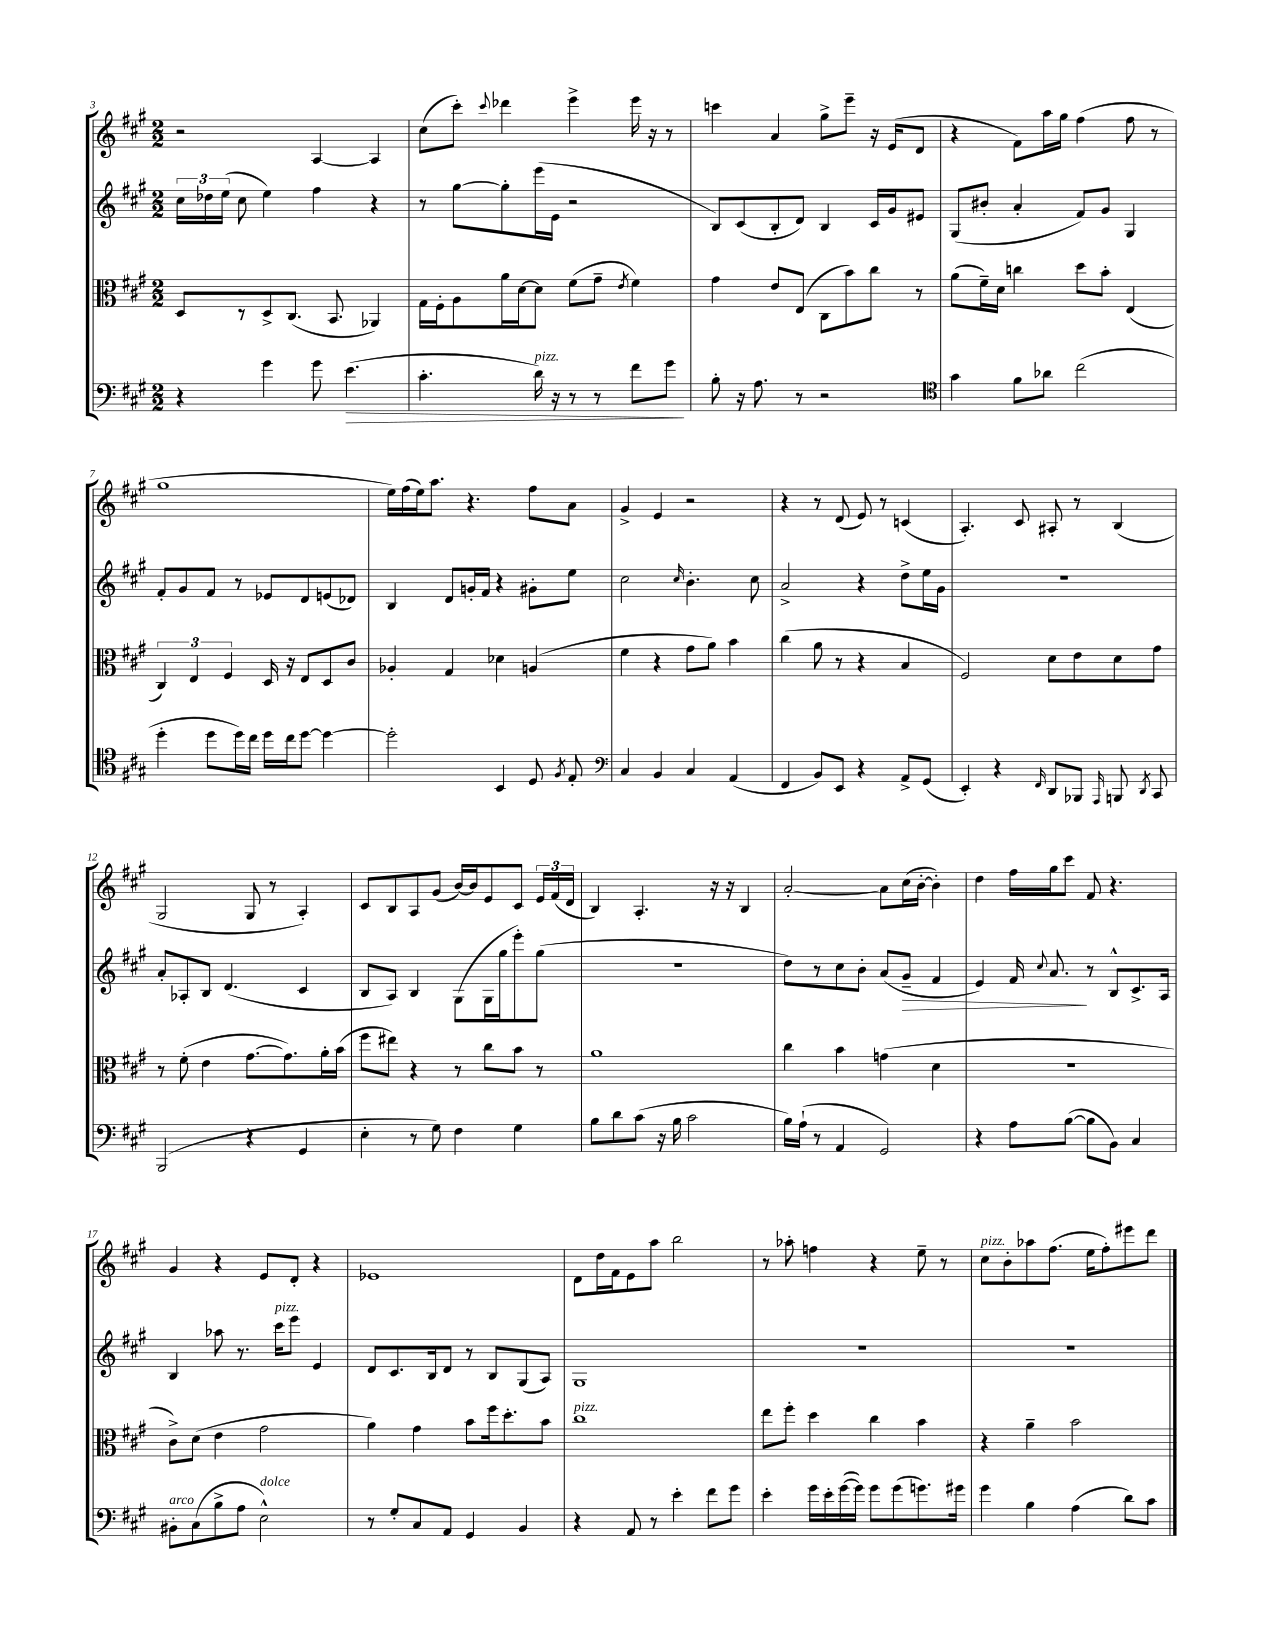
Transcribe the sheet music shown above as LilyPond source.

<<
\new StaffGroup <<
\new Staff = "s0" {
    \clef treble \key a \major \numericTimeSignature \time 2/2
    \autoBeamOff r2 a4~ a4 |
    cis''8[( cis'''8]-.) \appoggiatura { cis'''8 } des'''4 e'''4-> e'''16 r16 r8 |
    c'''4 a'4 gis''8[-> e'''8]-- r16 e'16[( d'8] |
    r4 fis'8[) a''16 gis''16] fis''4( fis''8 r8 |
    gis''1 |
    e''16[) fis''16( e''16) a''8.] r4. fis''8[ a'8] |
    gis'4-> e'4 r2 |
    r4 r8 d'8( e'8) r8 c'4( |
    a4.-.) cis'8 ais8-. r8 b4( |
    gis2 gis8 r8 a4-.) |
    cis'8[ b8 a8 gis'8]( b'16[~) b'16 e'8 cis'8] \tuplet 3/2 { e'16[ fis'16( d'16] } |
    b4) a4.-. r16 r16 b4 |
    a'2~-. a'8[ cis''16( b'16]~-. b'4-.) |
    d''4 fis''16[ gis''16 cis'''8] fis'8 r4. |
    gis'4 r4 e'8[ d'8]-. r4 |
    ees'1 |
    d'8[ d''16 fis'16 e'8 a''8] b''2 |
    r8 aes''8-. f''4 r4 e''8-- r8 |
    cis''8[^\markup { \italic "pizz." } b'8-. aes''8 fis''8.]( e''16[ fis''8-.) eis'''8 d'''8] \bar "|." |
}
\new Staff = "s1" {
    \clef treble \key a \major \numericTimeSignature \time 2/2
    \autoBeamOff \tuplet 3/2 { cis''16[ des''16 e''16]( } cis''8 e''4) fis''4 r4 |
    r8 gis''8[~ gis''8-. e'''16( e'16] r2 |
    b8[) cis'8( b8-. d'8]) b4 cis'16[ gis'16 eis'8] |
    gis8[( bis'8]-. a'4-. fis'8[) gis'8] gis4 |
    fis'8[-. gis'8 fis'8] r8 ees'8[ d'8 e'8( des'8]) |
    b4 d'8[ g'16-. fis'16] r4 gis'8[-. e''8] |
    cis''2 \grace { cis''16 } b'4.-. cis''8 |
    a'2-> r4 d''8[-> e''16 gis'16] |
    R1 |
    a'8[-. aes8-. b8] d'4.( cis'4 |
    b8[ a8]) b4 gis8[( gis16 gis''16 e'''8-.) gis''8]( |
    r1 |
    d''8[) r8 cis''8 b'8]-. a'8[( gis'8]--\> fis'4 |
    e'4) fis'16 \appoggiatura { cis''8 } a'8.\! r8 b8[-^ cis'8.-> a16] |
    b4 aes''8 r8. cis'''16[^\markup { \italic "pizz." } e'''8] e'4 |
    d'8[ cis'8. b16 d'8] r8 b8[ gis8( a8]) |
    gis1 |
    R1 |
    R1 \bar "|." |
}
\new Staff = "s2" {
    \clef alto \key a \major \numericTimeSignature \time 2/2
    \autoBeamOff d8[ r8 d8-> cis8.]( b,8. aes,4) |
    gis16[ fis16-. a8 a'16 d'16~ d'8] fis'8[( gis'8]-- \acciaccatura { e'8 } fis'4) |
    gis'4 e'8[ e8]( cis8[ b'8) cis''8] r8 |
    a'8[( fis'16--) d'16] c''4 d''8[ b'8]-. e4( |
    \tuplet 3/2 { cis4) e4 fis4 } d16 r16 e8[ d8 cis'8] |
    aes4-. gis4 des'4 a4( |
    fis'4 r4 gis'8[ a'8]) b'4 |
    cis''4( a'8 r8 r4 b4 |
    fis2) d'8[ e'8 d'8 gis'8] |
    r8 fis'8-.( e'4 gis'8.[~ gis'8.) a'16-. b'16]( |
    fis''8[ eis''8]) r4 r8 cis''8[ b'8] r8 |
    a'1 |
    cis''4 b'4 g'4( d'4 |
    R1 |
    cis'8[->) d'8]( e'4 gis'2 |
    a'4) gis'4 b'8[ fis''16 d''8.-. b'8] |
    cis''1^\markup { \italic "pizz." } |
    e''8[ fis''8]-. d''4 cis''4 b'4 |
    r4 a'4-- b'2 \bar "|." |
}
\new Staff = "s3" {
    \clef bass \key a \major \numericTimeSignature \time 2/2
    \autoBeamOff r4 gis'4 gis'8 e'4.\>( |
    cis'4.-. d'16^\markup { \italic "pizz." }) r16 r8 r8 fis'8[ gis'8]\! |
    b8-. r16 a8. r8 r2 |
    \clef tenor gis'4 fis'8[ aes'8] cis''2( |
    d''4-. d''8[ d''16) cis''16] d''16[ cis''16 d''8]~ d''4~ |
    d''2-. b,4 d8 \acciaccatura { fis8 } e8-. |
    \clef bass cis4 b,4 cis4 a,4( |
    fis,4 b,8[) e,8] r4 a,8[-> gis,8]( |
    e,4-.) r4 \grace { fis,16 } d,8[ bes,,8] \grace { a,,16 } b,,8 \acciaccatura { d,8 } cis,8 |
    b,,2( r4 gis,4 |
    e4-. r8 gis8) fis4 gis4 |
    b8[ d'8 cis'8]( r16 b16 cis'2 |
    b16[) a16]-!( r8 a,4 gis,2) |
    r4 a8[ b8]~( b8[ b,8]) cis4 |
    bis,8[-.^\markup { \italic "arco" } cis8( b8-> a8] e2-^^\markup { \italic "dolce" }) |
    r8 gis8[-. cis8 a,8] gis,4 b,4 |
    r4 a,8 r8 e'4-. fis'8[ gis'8] |
    e'4-. gis'16[ e'16-. gis'16~( gis'16]) gis'8[ gis'8( g'8.) gis'16] |
    gis'4 b4 a4( d'8[) cis'8] \bar "|." |
}
>>
>>
\layout { \context { \Score currentBarNumber = #3 } }
